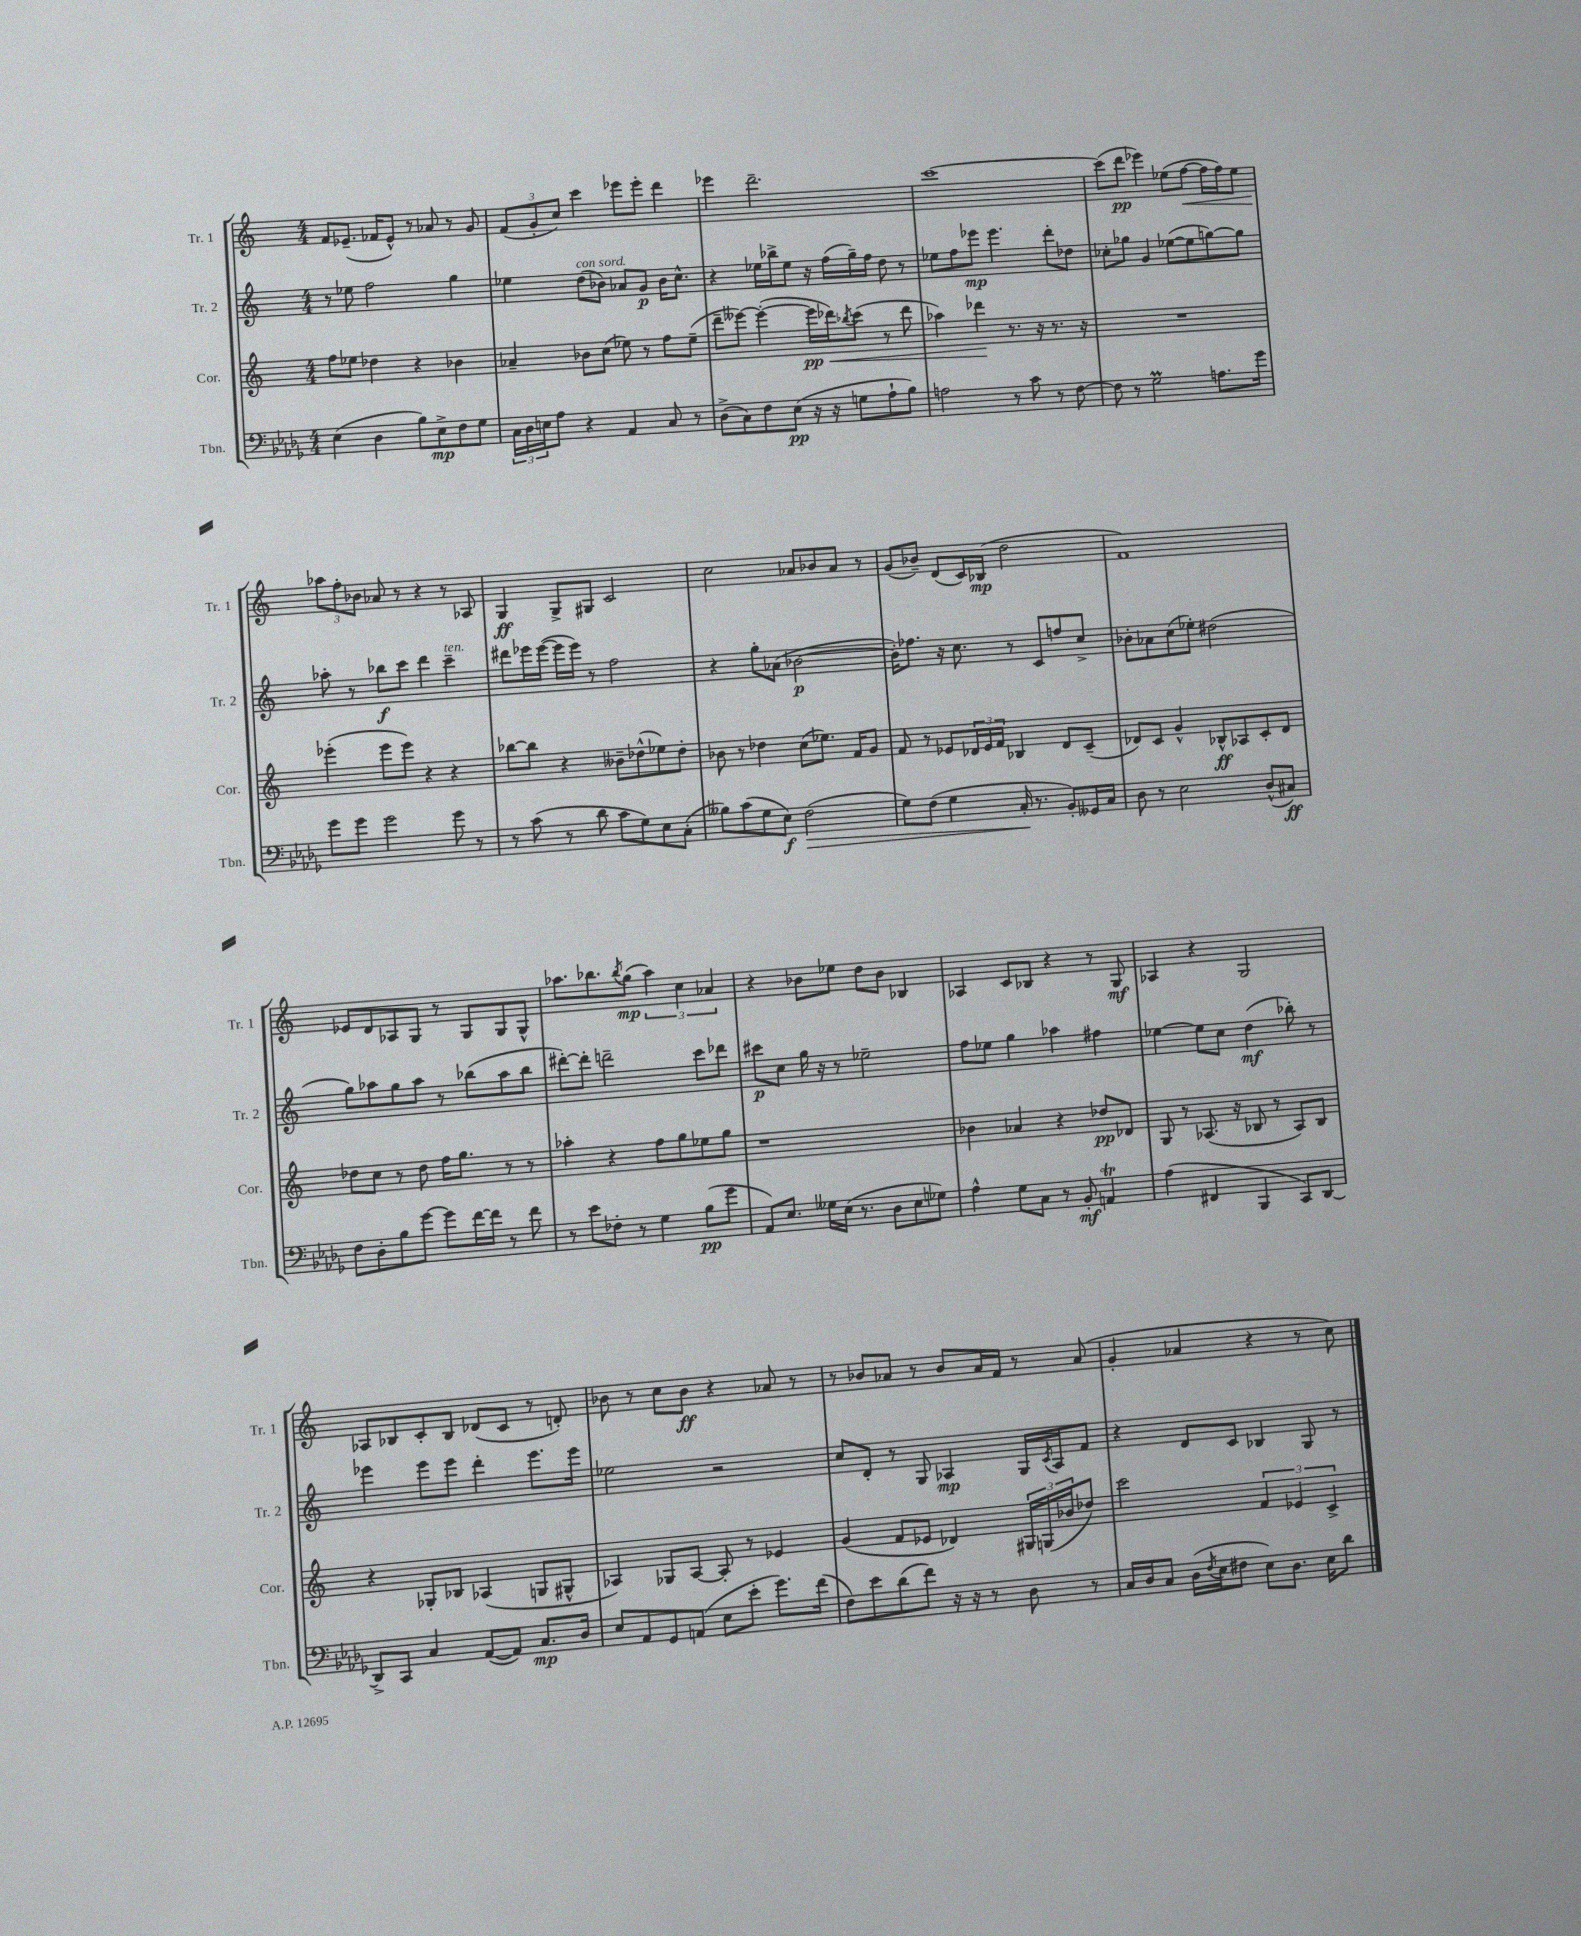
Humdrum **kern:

**kern	**kern	**kern	**kern
*staff4	*staff3	*staff2	*staff1
*clefF4	*clefG2	*clefG2	*clefG2
*k[b-e-a-d-g-]	*k[]	*k[]	*k[]
*M4/4	*M4/4	*M4/4	*M4/4
(4E-	8ff	8r	8f
.	8ee-	8ee-	(8.e-~
4D-	4dd-	2ff	.
.	.	.	16f-
.	.	.	8e-^^)
8B-)	4r	.	8r
8E-^	.	.	8a-
8F	4b-	4gg	8r
8G-	.	.	8g
=	=	=	=
24C	4a-~	4ee-	(12f
24D-	.	.	.
24E	.	.	12g'
8A-	.	.	.
.	.	.	12cc)
4r	8b-	(8dd	4ccc
.	(8cc	8b-)	.
4AA-	8ee-)	8a-	8eee-
.	8r	8g	8eee-'
8C	8ff	16b-	4ddd
.	.	8.cc^^	.
8r	(8ee-~	.	.
=	=	=	=
(8D-^	8ddd~	4r	4eee-
8C)	[8eee--)	.	.
8F	(4eee--'_	16ee-	2.ddd~
.	.	16bb-^	.
(8E-	.	8ee-	.
16r	16eee--]	16r	.
16r	16ddd-)	(16ff	.
.	8qbb-	.	.
8G	(8ccc	16gg~)	.
.	.	16ff	.
8A-`	8r	8dd	.
8B-)	8ddd-	8r	.
=	=	=	=
2A	4aa-)	8ee-	[1ccc
.	.	8ff	.
.	4ddd-	8eee-	.
.	.	4.eee-	.
8r	8.r	.	.
8c	.	.	.
.	16r	.	.
8r	8.r	8ddd'	.
[8F	.	8dd-	.
.	16r	.	.
=	=	=	=
8F]	1r	8cc-'	(8ccc]
8r	.	8gg-	8ddd
2G-	.	4g	4eee-)
.	.	([8ee-	(8ee-
.	.	8ee-]	[8ff
8.A	.	[8gg)	16ff]
.	.	.	16ff)
.	.	8gg]	8ee-
16g-	.	.	.
=	=	=	=
8g-	(4eee-'	8aa-'	12aa-
.	.	.	12ff'
8g-	.	8r	.
.	.	.	12b-
2g-	8eee-	8bb-	8a-
.	8eee-)	8ccc	8r
.	4r	4ddd	4r
8g-	4r	4ccc~	8r
8r	.	.	8A-
=	=	=	=
8r	[8bb-	8ddd#	4G
(8c	8bb-]	16eee-	.
.	.	([16eee-	.
8r	4r	16eee-]	8G^
.	.	16eee-)	.
8d-	.	8r	8G#
8c	8b--~	2ff	2c
8G-)	(8dd-^^	.	.
8E-	8ee-)	.	.
(8C'	8dd-'	.	.
=	=	=	=
8B--)	8b-	4r	2cc
(8c	8r	.	.
8G-	4dd-	8gg'	.
8E-)	.	(8a-	.
(2F	(8cc	[2b-	8a-
.	8.ee-)	.	8b-
.	.	.	8a-
.	16f	.	.
.	8g	.	8r
=	=	=	=
8G-)	8f	16b-'])	(8g
.	.	8.ff-	.
(8F	8r	.	8b-~)
4G-	8e-	16r	(8d
.	.	8.cc	.
.	24d-	.	16c)
.	24e-	.	.
.	.	.	(16B-
.	24f	.	.
16C'	4B-	8r	2dd
8.r	.	.	.
.	.	8c	.
8BB-')	8d-	8ff	.
16GG--	(8c~	8cc^	.
16C	.	.	.
=	=	=	=
8D-	8d-)	8b-'	1f)
8r	8c	8a-	.
2E-	4g^^	(8cc	.
.	.	8ee-')	.
.	8B-^^	(2dd#	.
.	8A-	.	.
(8D-^^	8c'	.	.
8C#)	8d-	.	.
=	=	=	=
8F	8dd-	8gg)	8e-
8D-'	8cc	8aa-	8d
8B-	8r	8gg	8A-
[8g-	8dd-	8aa-	8G
8g-]	16ff	8r	8r
.	8.gg	.	.
[16f	.	(8bb-	8G
16f]	.	.	.
8r	8r	8aa-	8G
8f	8r	8bb-	8G^^
=	=	=	=
8r	4aa-'	[8ddd#')	8.aa-
8e-	.	8ddd#']	.
.	.	.	8.bb-
8F-'	4r	2ddd~	.
.	.	.	8qbb-
8r	.	.	(8gg
4G-	8ff	.	6aa-)
.	8gg	.	.
.	.	.	6cc
(8B-	8ee-	8ccc	.
.	.	.	6a-
8g-	8gg	8ddd-	.
=	=	=	=
8AA-)	1r	8ccc#	4r
8.E-	.	8cc	.
.	.	16gg	8b-
16G--	.	16r	.
(16E-	.	8r	8ee-
8.r	.	.	.
.	.	2ee-~	8dd
8D-	.	.	8b-
8E-	.	.	4B-
8G-)	.	.	.
=	=	=	=
4A-^^	4b-	8ff	4A-
.	.	8ee-	.
8G-	4a-	4gg	8c
8C	.	.	8B-
8r	4r	4aa-	4r
8BB-'	.	.	.
4AA	8dd-	4ff#	8r
.	8d-	.	8G
=	=	=	=
(4A-	8G	[4ee-	4A-
.	8r	.	.
4FF#	(8.A-	8ee-]	4r
.	.	8cc	.
.	16r	.	.
4BBB-	8B-	(4dd	2G
.	8r	.	.
8CC)	8A-)	8bb-')	.
[8DD-	8B-	8r	.
=	=	=	=
8DD-^]	4r	4eee-	8A-
8CC	.	.	8B-
4C	8G-'	8eee-	8c'
.	8B-	8eee-	8B-
([8AA-	(4A-	4ddd'	(8d-
8AA-])	.	.	8c
8.C	8G	8.eee-	8r
.	8G#^^	.	8d')
16D-	.	16eee-	.
=	=	=	=
8E-	4A-)	2ee-	8b-
8AA-	.	.	8r
8GG-	8G-	.	8cc
(8AA	[8A-	.	8b-
8E-	8A-']	2r	4r
8e-'	8r	.	.
8.g-)	4e-	.	8a-
.	.	.	8r
(16f	.	.	.
=	=	=	=
8F)	(4g	8cc	8r
8e-	.	8d'	8b-
(8d-	8f	8r	8a-
8f)	8e-	8G	8r
16r	4d-)	4A-	8b-
16r	.	.	.
8r	.	.	16a-
.	.	.	16f
8D-	24G#	16G	8r
.	(24G	.	.
.	.	8qc	.
.	.	16A-	.
.	24b-	.	.
8r	8dd-)	8f	(8a-
=	=	=	=
16C	2ccc	4r	4g'
16D-	.	.	.
8C	.	.	.
(16D-	.	8d	4a-
8qF	.	.	.
16E-	.	.	.
8F#	.	8c	.
8E-)	6f	4B-	4r
8.D-	.	.	.
.	6e-	.	.
.	.	8G	8r
16E-	.	.	.
.	6c^	.	.
8d-	.	8r	8cc)
==	==	==	==
*-	*-	*-	*-
